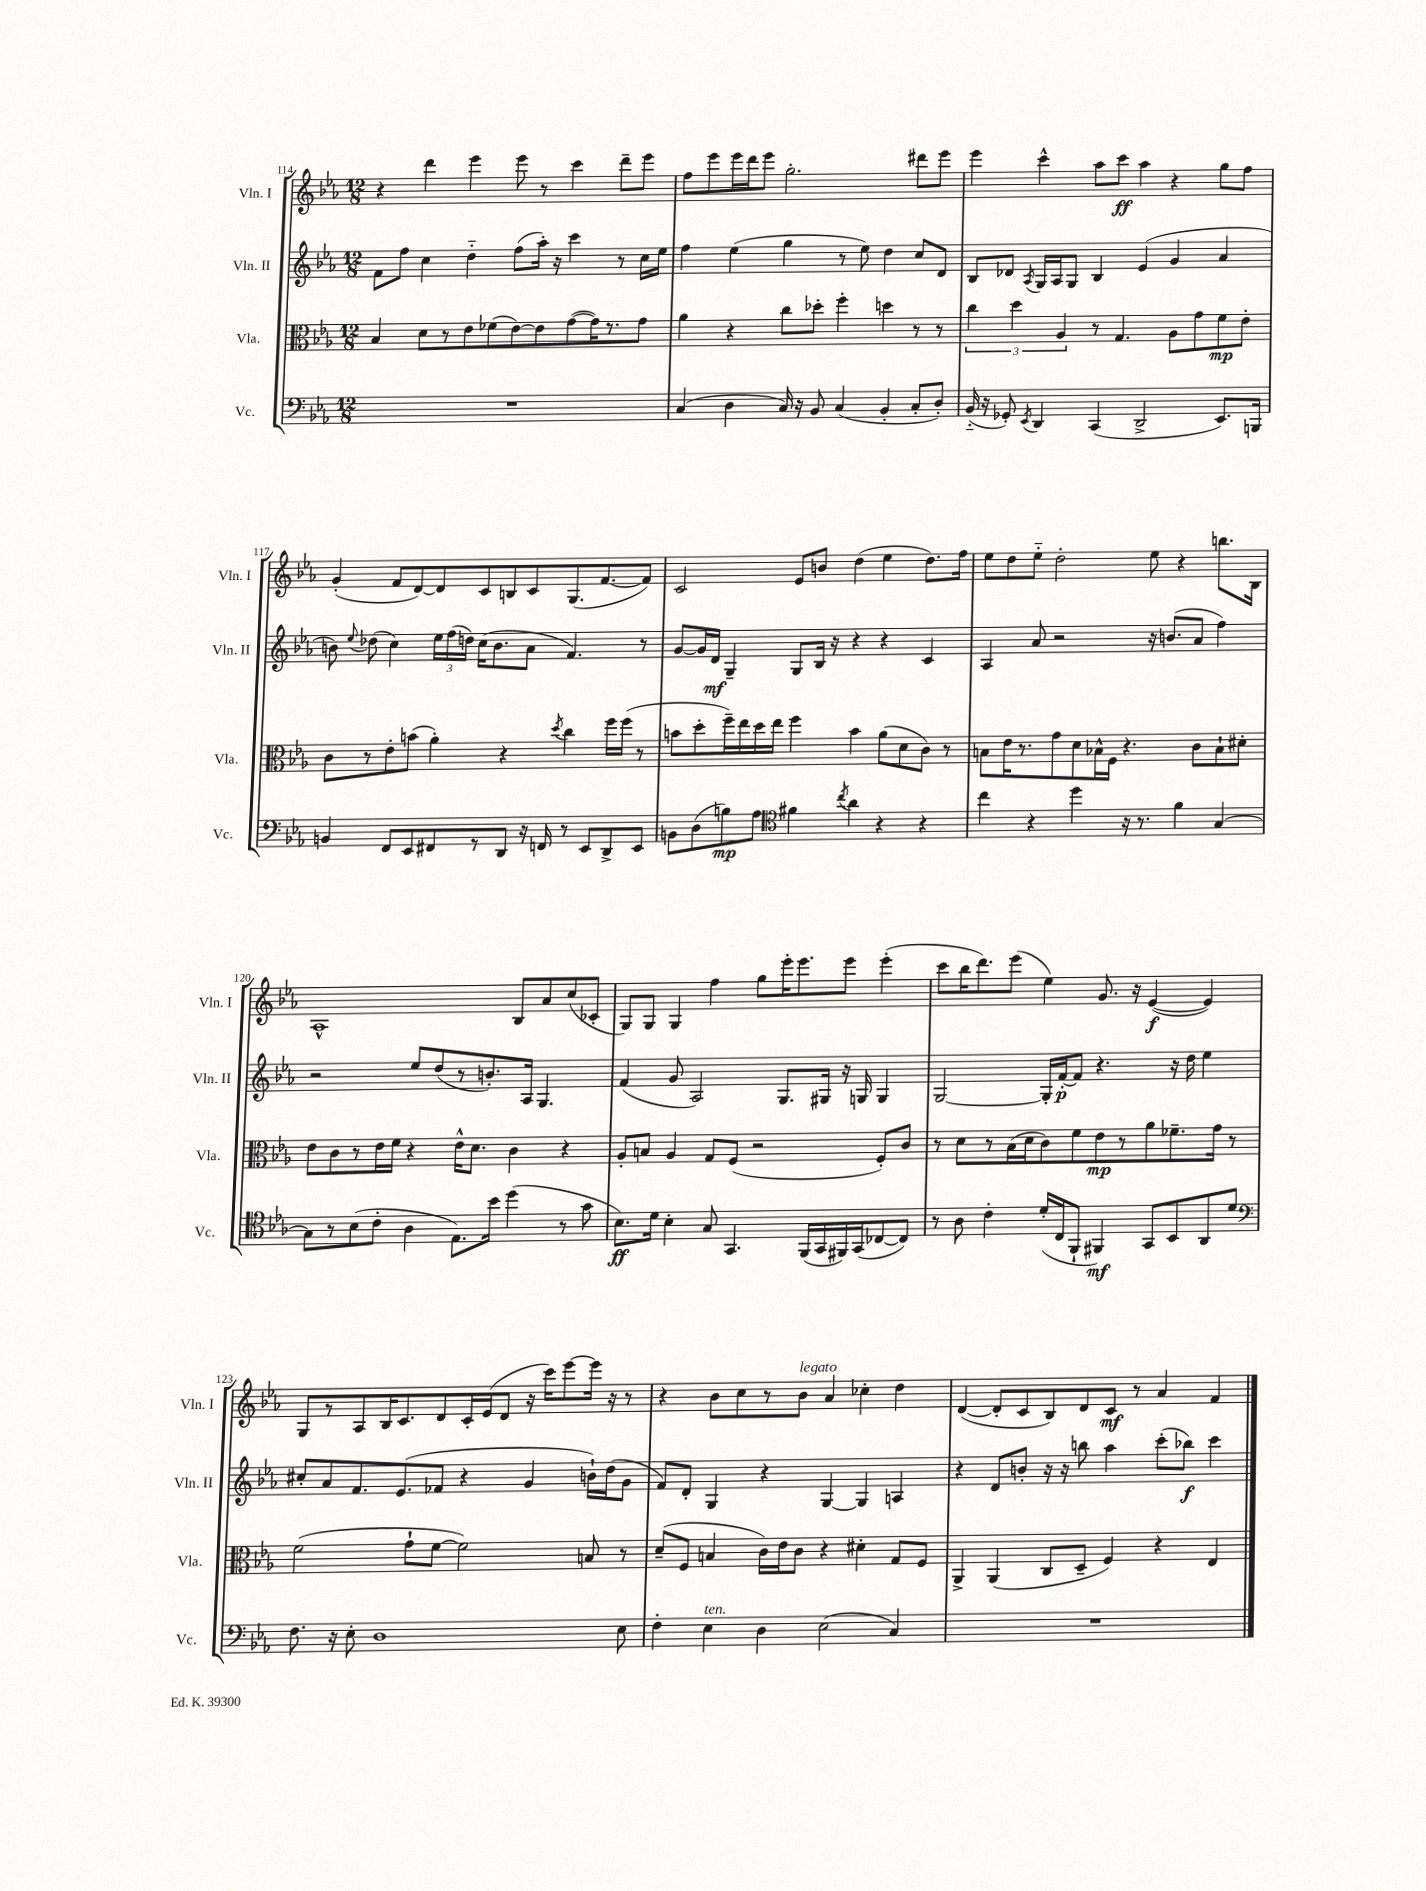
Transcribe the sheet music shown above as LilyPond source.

<<
\new StaffGroup <<
\new Staff = "s0" \with { instrumentName = "Vln. I" shortInstrumentName = "Vln. I" } {
    \clef treble \key ees \major \numericTimeSignature \time 12/8
    \autoBeamOff r4 d'''4 ees'''4 ees'''8 r8 c'''4 d'''8[-- ees'''8] |
    f''8[ ees'''8 ees'''16 d'''16 ees'''8] g''2.-. dis'''8[ ees'''8] |
    ees'''4 c'''4-^ aes''8[ c'''8]\ff aes''4 r4 g''8[ f''8] |
    g'4-.( f'8[ d'8~) d'8 c'8 b8 c'8 g8.( f'8.~ f'8]) |
    c'2 ees'8[ b'8] d''4( ees''4 d''8.[) f''16] |
    ees''8[ d''8 ees''8]-_ d''2-. ees''8 r4 b''8.[ bes16] |
    aes1-^ bes8[ aes'8 c''8( ces'8]-. |
    g8[) g8] g4 f''4 g''8[ ees'''16-. ees'''8. ees'''8] ees'''4-.( |
    c'''8[ bes''16 d'''8.) ees'''8]( ees''4) g'8. r16 ees'4~\f( ees'4) |
    g8[ r8 aes8 bes16 c'8. d'8 c'16-. ees'16( d'8] r16 c'''16[) ees'''8~ ees'''16] r16 r8 |
    r4 bes'8[ c''8 r8 bes'8]^\markup { \italic "legato" } aes'4 ces''4-. d''4 |
    d'4~( d'8[-. c'8 bes8) d'8 c'8]\mf r8 aes'4 f'4 \bar "|." |
}
\new Staff = "s1" \with { instrumentName = "Vln. II" shortInstrumentName = "Vln. II" } {
    \clef treble \key ees \major \numericTimeSignature \time 12/8
    \autoBeamOff f'8[ f''8] c''4 d''4-_ f''8[( aes''16]-.) r16 c'''4 r8 c''16[ ees''16] |
    f''4 ees''4( g''4 r8 ees''8) d''4 c''8[ d'8] |
    bes8[ des'8] \acciaccatura { aes8 } g16[ aes16 g8] bes4 ees'4( g'4 aes'4 |
    b'8) \appoggiatura { ees''8 } des''8( c''4) \tuplet 3/2 { ees''16[ f''16( d''16]) } c''16[( b'8. aes'8] f'4.) r8 |
    g'8[~ g'16 d'16]\mf g4-- g8[ bes16] r16 r4 r4 c'4 |
    aes4 aes'8 r2 r16 b'8.[( aes'8] f''4) |
    r2 ees''8[ d''8( r8 b'8.-.) aes16] g4. |
    f'4( g'8 aes2) g8.[ gis16] r16 g16 g4 |
    g2~ g16[-. f'16~-.\p f'8] r4. r16 d''16 ees''4 |
    cis''8[-. aes'8 f'8. ees'8.( fes'8] r4 g'4 b'16[-!) d''16( g'8] |
    f'8[) d'8]-. g4 r4 g4~ g4 a4 |
    r4 d'8[ b'8]-. r16 r16 b''8 aes''4 c'''8[-.( bes''8]\f) c'''4 \bar "|." |
}
\new Staff = "s2" \with { instrumentName = "Vla." shortInstrumentName = "Vla." } {
    \clef alto \key ees \major \numericTimeSignature \time 12/8
    \autoBeamOff bes4 d'8[ r8 ees'8 fes'8( ees'8~) ees'8 g'8~( g'16) r8. g'8] |
    aes'4 r4 c''8[ des''8]-. f''4-. d''4 r8 r8 |
    \tuplet 3/2 { c''4 d''4 aes4 } r8 g4. aes8[ g'8 f'8\mp ees'8]-. |
    c'8[ r8 ees'8-. b'8]( aes'4-.) r4 \acciaccatura { d''8 } c''4 f''16[ f''16]( r8 |
    b'8[ d''8-. f''16--) ees''16 d''16 ees''16] f''4 b'4 aes'8[( d'8 c'8]) r8 |
    b8[ ees'16 r8. g'8 d'8 bes16-^ f16] r4. c'8[ bes8-! dis'8]-. |
    ees'8[ c'8 r8 ees'16 f'16] r4 ees'16[-^ d'8.] c'4 r4 |
    aes8[-. b8] aes4 g8[ f8]( r2 f8[-.) c'8] |
    r8 d'8[ r8 bes16( d'16 c'8) f'8 ees'8\mp r8 aes'8 fes'8.-- g'16] r8 |
    f'2( g'8[-! f'8]~ f'2) b8 r8 |
    d'8[--( f8] b4 c'16[) ees'16 c'8] r4 dis'4-. g8[ f8] |
    aes,4-> aes,4( c8[ d8]-- f4) r4 ees4 \bar "|." |
}
\new Staff = "s3" \with { instrumentName = "Vc." shortInstrumentName = "Vc." } {
    \clef bass \key ees \major \numericTimeSignature \time 12/8
    \autoBeamOff R1. |
    c4( d4 c16) r16 bes,8 c4( bes,4-. c8[-. d8]-.) |
    bes,16-_( r16 ges,8-.) \acciaccatura { ees,8 } d,4 c,4( d,2-> ees,8.[) b,,16] |
    b,4 f,8[ ees,8 fis,8 r8 d,8] r16 f,16 r8 ees,8[ d,8-> ees,8] |
    b,8[ d8( b8\mp) aes8] \clef tenor fis'4 \acciaccatura { c''8 } aes'4 r4 r4 |
    c''4 r4 d''4 r16 r8. f'4 g4~ |
    g8[ r8 bes8( c'8]-. aes4 ees8.[) bes'16] d''4( r8 g'8 |
    bes8.[\ff) d'16] bes4-. g8 g,4. f,16[( g,16 fis,16) g,16( ces8~ ces8]) |
    r8 aes8 c'4-. d'16[-.( c16 f,8]-! fis,4\mf) g,8[ bes,8 aes,8 d'8] |
    \clef bass f8. r16 ees8-. d1 ees8 |
    f4-. ees4^\markup { \italic "ten." } d4 ees2( c4) |
    R1. \bar "|." |
}
>>
>>
\layout { \context { \Score currentBarNumber = #114 } }
